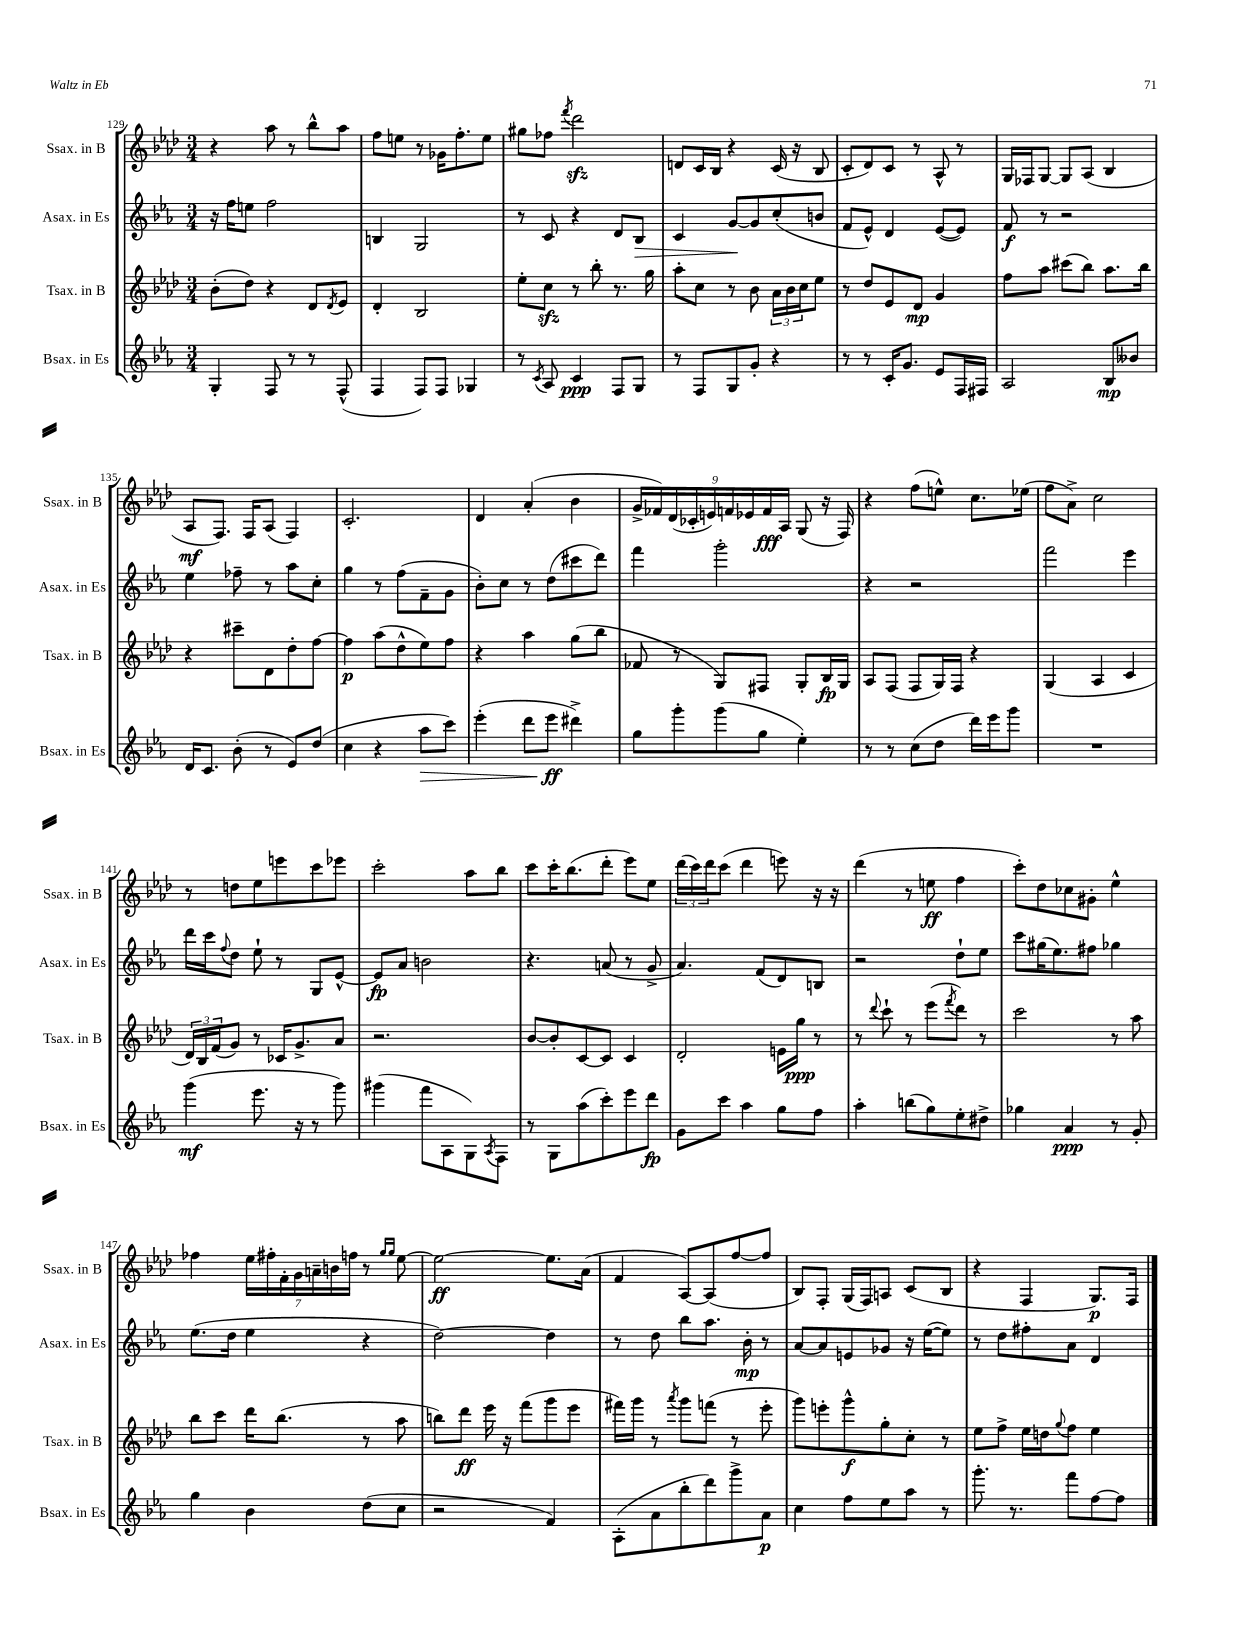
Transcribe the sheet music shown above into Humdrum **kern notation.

**kern	**kern	**kern	**kern
*staff4	*staff3	*staff2	*staff1
*clefG2	*clefG2	*clefG2	*clefG2
*k[b-e-a-]	*k[b-e-a-d-]	*k[b-e-a-]	*k[b-e-a-d-]
*M3/4	*M3/4	*M3/4	*M3/4
4G'/	(8b-'\L	16r	4r
.	.	16ff\LK	.
.	8dd-\J)	8ee\J	.
8F/	4r	2ff\	8aa-\
8r	.	.	8r
8r	8d-/L	.	8bb-^^\L
.	8qd-/	.	.
(8F^^/	8e-/J	.	8aa-\J
=	=	=	=
4F/	4d-'/	4B/	8ff\L
.	.	.	8ee\J
8F/L)	2B-/	2G/	8r
8F/J	.	.	16g-\LK
.	.	.	8.ff'\
4G-/	.	.	.
.	.	.	8ee\J
=	=	=	=
8r	8ee-'\L	8r	8gg#\L
8qc/	.	.	.
8A-/	8cc\J	8c/	8ff-\J
.	.	.	8qfff/
4c/	8r	4r	2ddd-\
.	8bb-'\	.	.
8F/L	8.r	8d/L	.
8G/J	.	8B-/J	.
.	16gg\	.	.
=	=	=	=
8r	8aa-'\L	4c/	8d/L
8F/L	8cc\J	.	16c/L
.	.	.	16B-/JJ
8G/	8r	[8g/L	4r
8g'/J	8b-\	8g/]	.
4r	24a-\LL	(8cc'/	(16c/
.	24b-\	.	.
.	.	.	16r
.	24cc\J	.	.
.	8ee-\J	8b/J	8B-/
=	=	=	=
8r	8r	8f/L	8c'/L
8r	8dd-/L	8e-^^/J)	8d-/)
16c'/LK	8e-/	4d/	8c/J
8.g/J	.	.	.
.	8d-/J	.	8r
8e-/L	4g/	([8e-/L	8A-^^/
16F/L	.	8e-/]J)	8r
16F#/JJ	.	.	.
=	=	=	=
2A-/	8ff\L	8f/	16G/LL
.	.	.	16F-/J
.	8aa-\J	8r	[8G/J
.	(8ccc#\L	2r	8G/]L
.	8bb-\J)	.	(8A-/J
8B-/L	8.aa-\L	.	4B-/
8b--/J	.	.	.
.	16bb-\Jk	.	.
=	=	=	=
16d/LK	4r	4ee-\	8A-/L
8.c/J	.	.	.
.	.	.	8.F/J)
(8b-'\	8ccc#~\L	8ff-~\	.
.	.	.	16F/LK
8r	8d-\	8r	(8A-/J
8e-/L)	8dd-'\	8aa-\L	4F/)
(8dd/J	[8ff\J	8cc'\J	.
=	=	=	=
4cc\	4ff\]	4gg\	2.c'/
4r	(8aa-\L	8r	.
.	8dd-^^\	(8ff\L	.
8aa-\L	8ee-\)	8f~\	.
8ccc\J)	8ff\J	8g\J	.
=	=	=	=
(4eee-'\	4r	8b-'\L)	4d-/
.	.	8cc\J	.
8ddd\L	4aa-\	8r	(4a-'/
8eee-\J	.	(8dd\L	.
4ddd#^\)	(8gg\L	8ccc#\	4b-\
.	8bb-\J	8ddd\J)	.
=	=	=	=
8gg\L	8f-/	4fff\	18g^/LL
.	.	.	18f-/)
.	.	.	(18d-/
8ggg'\	8r	.	.
.	.	.	18c-'/
.	.	.	18e/)
(8ggg\	8G/L)	2ggg'\	.
.	.	.	18f/
.	.	.	18e-/
8gg\J	8F#/J	.	.
.	.	.	18f/
.	.	.	18A-/JJ
4ee-'\)	8G'/L	.	(8G/
.	16B-/L	.	16r
.	16G/JJ	.	16F/)
=	=	=	=
8r	8A-/L	4r	4r
8r	(8F/J	.	.
(8cc\L	8F/L	2r	(8ff\L
8dd\J	16G/L)	.	8ee^^\J)
.	16F/JJ	.	.
16ddd\LL)	4r	.	8.cc\L
16eee-\J	.	.	.
8ggg\J	.	.	.
.	.	.	(16ee-\Jk
=	=	=	=
2.r	(4G/	2fff\	8ff\L
.	.	.	8a-^\J)
.	4A-/	.	2cc\
.	4c/	4eee-\	.
=	=	=	=
(4ggg\	24d-/LL)	16ddd\LL	8r
.	24B-/	.	.
.	.	16ccc\J	.
.	(24f/J	.	.
.	.	8qqff/	.
.	8g/J)	8dd\J	8dd\L
8.eee-\	8r	8ee-`\	8ee-\
.	16c-/LK	8r	8eee\
16r	8.g^/	.	.
8r	.	8G/L	8ccc\
8ggg\)	8a-/J	[8e-^^/J	8eee-\J
=	=	=	=
(4ggg#\	2.r	8e-/]L	2ccc'\
.	.	8a-/J	.
8fff\L	.	2b\	.
8A-\	.	.	.
8G\)	.	.	8aa-\L
8qA-/	.	.	.
8F\J	.	.	8bb-\J
=	=	=	=
8r	[8b-/L	4.r	8ccc\L
8G\L	8b-'/]	.	16ccc'\K
.	.	.	(8.bb-\
(8aa-\	[8c/	.	.
8ccc'\)	8c/]J	(8a/	8ddd-'\J
8eee-\	4c/	8r	8eee-\L)
8ddd\J	.	8g^/	8ee-\J
=	=	=	=
8g\L	2d-'/	4.a-/)	(24ddd-\LL
.	.	.	24ccc\)
.	.	.	24ddd-\J
8ccc\J	.	.	(8ccc\J
4aa-\	.	.	4ddd-\
.	.	(8f/L	.
8gg\L	16e\LL	8d/)	8eee\)
.	16gg\JJ	.	.
8ff\J	8r	8B/J	16r
.	.	.	16r
=	=	=	=
4aa-'\	8r	2r	(4ddd-\
.	8qqddd-/	.	.
.	8ccc`\	.	.
(8bb\L	8r	.	8r
8gg\)	(8eee-\L	.	8ee\
.	8qfff/	.	.
8ee-'\	8ddd-\J)	8dd`\L	4ff\
8dd#^\J	8r	8ee-\J	.
=	=	=	=
4gg-\	2ccc\	8ccc\L	8ccc'\L)
.	.	(16gg#\K	8dd-\
.	.	8.ee-\)	.
4a-/	.	.	8cc-\
.	.	8ff#\J	8g#'\J
8r	8r	4gg-\	4ee-^^\
8g'/	8aa-\	.	.
=	=	=	=
4gg\	8bb-\L	(8.ee-\L	4ff-\
.	8ccc\J	.	.
.	.	16dd\Jk	.
4b-\	16ddd-\LK	4ee-\	28ee-\LL
.	.	.	28ff#'\
.	(8.bb-\J	.	.
.	.	.	28f'\
.	.	.	28g\
.	.	.	28a~\
.	.	.	28b\
.	.	.	28ff\JJ
(8dd\L	8r	4r	8r
.	.	.	16qqgg/LL
.	.	.	16qqgg/JJ
8cc\J	8aa-\	.	[8ee-\
=	=	=	=
2r	8bb\L)	[2dd\)	2ee-\_
.	8ddd-\J	.	.
.	16eee-\	.	.
.	16r	.	.
.	(8fff\L	.	.
4f/)	8ggg\	4dd\]	8.ee-\]L
.	8eee-\J	.	.
.	.	.	(16a-\Jk
=	=	=	=
(8A-'\L	16fff#\LL)	8r	4f/
.	16ggg\JJ	.	.
8a-\	8r	8dd\	.
.	8qaaa-/	.	.
8bb-'\	8ggg\L	8bb-\L	[8A-/L)
8ddd\)	(8fff\J	8.aa-\J	(8A-/]
8ggg^\	8r	.	[8ff/
.	.	16b-'\	.
8a-\J	8eee-'\	8r	8ff/]J
=	=	=	=
4cc\	8ggg\L)	[8a-/L	8B-/L)
.	8eee'\	8a-/]	8F'/J
8ff\L	8ggg^^\	8e/	(16G/LL
.	.	.	16F/J)
8ee-\	8gg'\	8g-/J	8A/J
8aa-\J	8cc'\J	16r	(8c/L
.	.	([16ee-\LK	.
8r	8r	8ee-\]J)	8B-/J
=	=	=	=
8.ggg'\	8ee-\L	8r	4r
.	8ff^\J	8dd\L	.
8.r	.	.	.
.	16ee-\LL	8ff#'\	4F/
.	16dd\J	.	.
.	8qqgg/	.	.
8fff\L	8ff\J	8a-\J	.
[8ff\	4ee-\	4d/	8.G/L)
8ff\]J	.	.	.
.	.	.	16F/Jk
==	==	==	==
*-	*-	*-	*-
